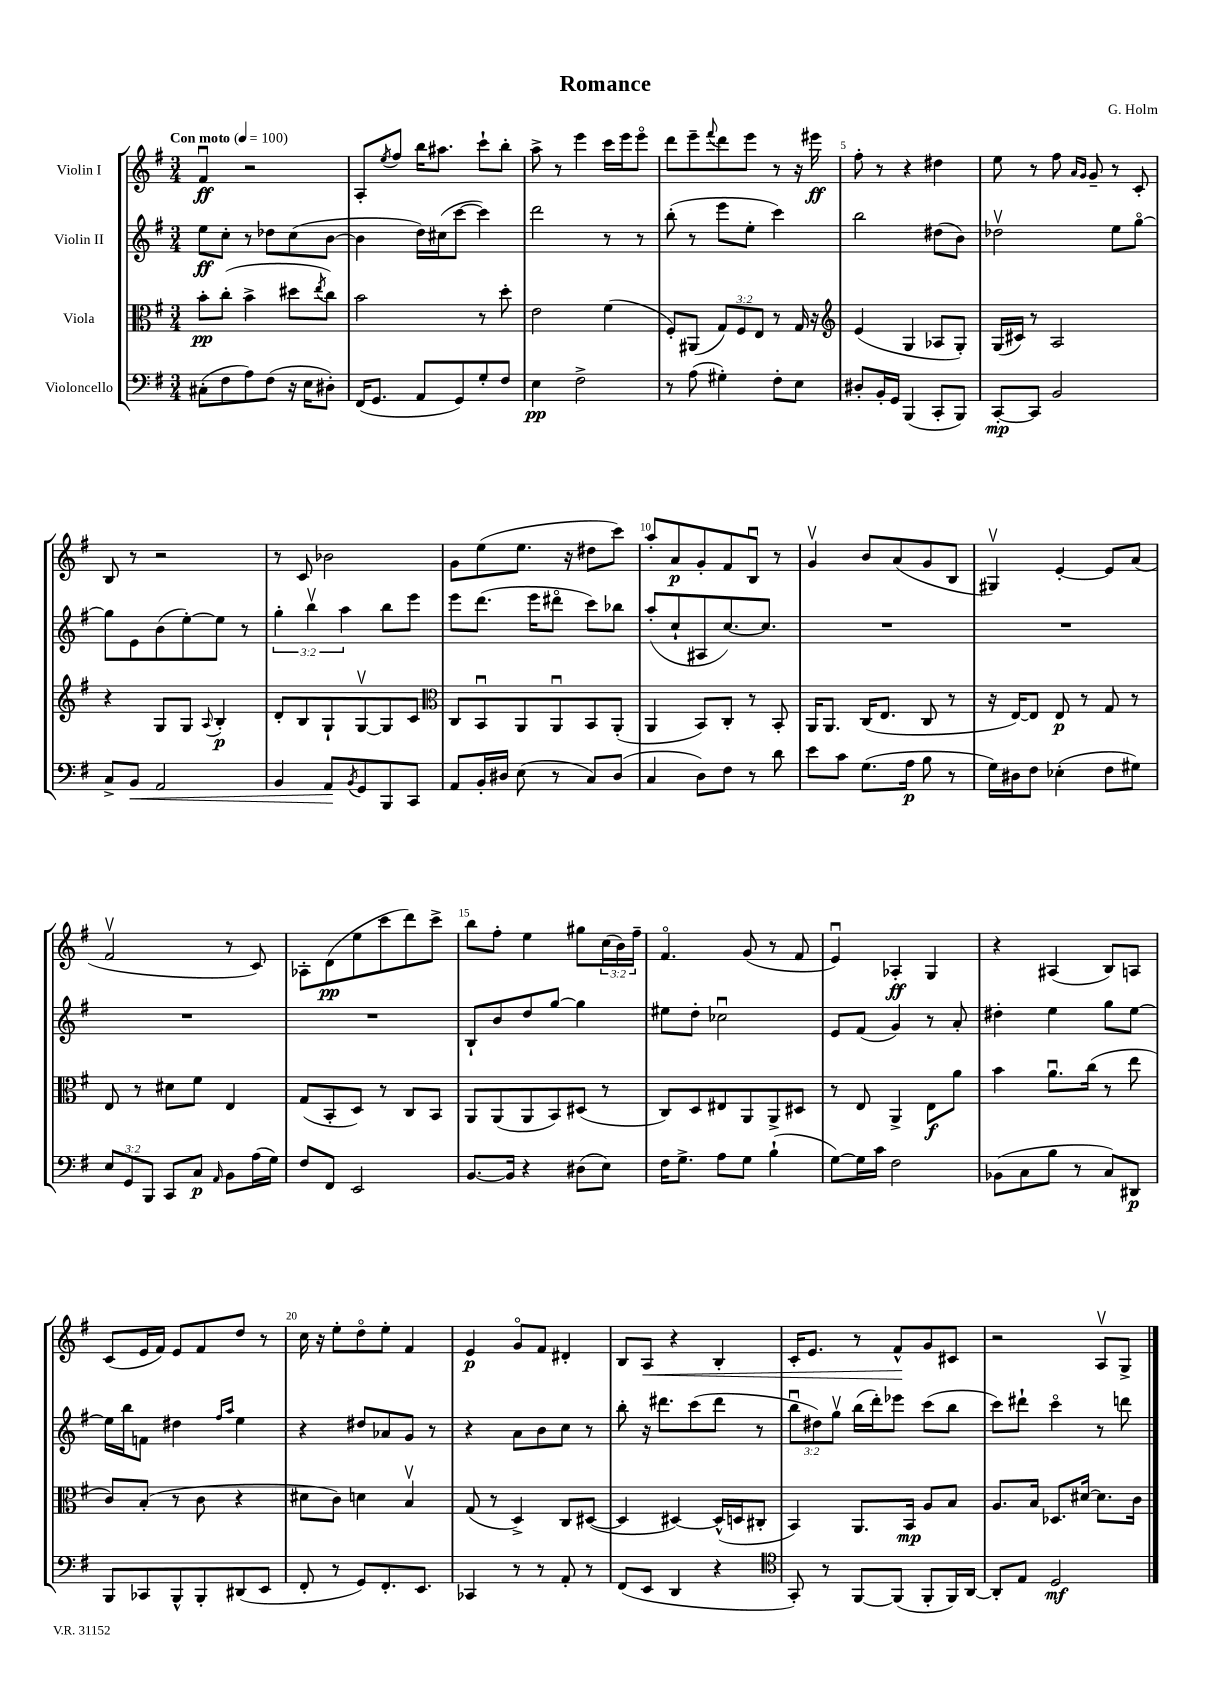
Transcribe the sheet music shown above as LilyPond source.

\header { title = "Romance" composer = "G. Holm" }
<<
\new StaffGroup <<
\new Staff = "s0" \with { instrumentName = "Violin I" } {
    \clef treble \key g \major \numericTimeSignature \time 3/4 \override Staff.TupletNumber.text = #tuplet-number::calc-fraction-text \tempo "Con moto" 4 = 100
    fis'4\downbow\ff r2 |
    a8-. \acciaccatura { e''8 } fis''8 b''16 ais''8. c'''8-! b''8-. |
    a''8-> r8 e'''4 c'''16 e'''16 e'''8\flageolet |
    d'''8 e'''8-- \appoggiatura { fis'''8 } d'''8 e'''8 r8 r16 eis'''16\ff |
    fis''8-. r8 r4 dis''4 |
    e''8 r8 fis''8 \grace { a'16 g'16 } g'8-- r8 c'8-. |
    b8 r8 r2 |
    r8 c'8 bes'2 |
    g'8 e''8( e''8. r16 dis''8 c'''8) |
    a''8-. a'8\p g'8-. fis'8 b8\downbow r8 |
    g'4\upbow b'8 a'8( g'8 b8 |
    gis4\upbow) e'4~-. e'8 a'8( |
    fis'2\upbow r8 c'8) |
    aes8-. d'8\pp( e''8 c'''8 d'''8) c'''8-> |
    b''8 fis''8-. e''4 gis''8 \tuplet 3/2 { c''16( b'16) fis''16-- } |
    fis'4.\flageolet g'8( r8 fis'8 |
    e'4\downbow) aes4-.\ff g4 |
    r4 ais4( b8) a8 |
    c'8( e'16 fis'16) e'8 fis'8 d''8 r8 |
    c''16 r16 e''8-. d''8\flageolet e''8-. fis'4 |
    e'4\p g'8\flageolet fis'8 dis'4-. |
    b8 a8\< r4 b4-. |
    c'16-. e'8. r8 fis'8-^\! g'8 cis'8 |
    r2 a8\upbow g8-> \bar "|." |
}
\new Staff = "s1" \with { instrumentName = "Violin II" } {
    \clef treble \key g \major \numericTimeSignature \time 3/4 \override Staff.TupletNumber.text = #tuplet-number::calc-fraction-text
    e''8\ff c''8-. r8 des''8 c''8( b'8~ |
    b'4 d''16) cis''16( c'''8~ c'''4) |
    d'''2 r8 r8 |
    b''8-.( r8 e'''8 e''8-. c'''4) |
    b''2 dis''8( b'8) |
    des''2\upbow e''8 g''8~\flageolet |
    g''8 e'8 b'8( e''8~-.) e''8 r8 |
    \tuplet 3/2 { g''4-. b''4\upbow a''4 } b''8 e'''8 |
    e'''8 d'''8.( e'''16 dis'''8\flageolet c'''8) bes''8 |
    a''8-.( c''8-! ais8 c''8.~) c''8. |
    R2. |
    R2. |
    R2. |
    R2. |
    b8-! b'8 d''8 g''8~ g''4 |
    eis''8 d''8-. ces''2\downbow |
    e'8 fis'8( g'4) r8 a'8-. |
    dis''4-. e''4 g''8 e''8~ |
    e''16 b''16 f'8 dis''4 \grace { fis''16 a''16 } e''4 |
    r4 dis''8 aes'8 g'8 r8 |
    r4 a'8 b'8 c''8 r8 |
    b''8-. r16 dis'''8. c'''8( dis'''8 r8 |
    \tuplet 3/2 { b''8\downbow dis''8) g''8\upbow } b''16( d'''16-.) ees'''8 c'''8( b''8 |
    c'''8) dis'''8-! c'''4\flageolet r8 d'''8 \bar "|." |
}
\new Staff = "s2" \with { instrumentName = "Viola" } {
    \clef alto \key g \major \numericTimeSignature \time 3/4 \override Staff.TupletNumber.text = #tuplet-number::calc-fraction-text
    b'8-.\pp c''8-.( b'4-> dis''8 \acciaccatura { e''8 } c''8) |
    b'2 r8 d''8-. |
    e'2 fis'4( |
    fis8-.) ais,8( \tuplet 3/2 { g8) fis8 e8 } r8 g16 r16 |
    \clef treble e'4( g4 aes8 g8-.) |
    g16( cis'16) r8 a2 |
    r4 g8 g8 \appoggiatura { a8 } b4-.\p |
    d'8-. b8 g8-! g8~\upbow g8 c'8 |
    \clef alto c8 b,8\downbow a,8 a,8\downbow b,8 a,8-.( |
    a,4 b,8) c8-. r8 b,8-. |
    a,16 a,8. c16( e8. c8 r8 |
    r16 e16~) e8 e8\p r8 g8 r8 |
    e8 r8 dis'8 fis'8 e4 |
    g8( b,8-. d8) r8 c8 b,8 |
    a,8 a,8( a,8 b,8) dis8( r8 |
    c8) d8 eis8 a,8 a,8-> dis8 |
    r8 e8 a,4-> e8\f a'8 |
    b'4 a'8.\downbow c''16( r8 e''8 |
    c'8) b8-.( r8 c'8 r4 |
    dis'8 c'8) d'4 b4\upbow |
    g8( r8 d4->) c8 dis8~( |
    dis4 dis4~) dis16-^( d16 cis8-. |
    b,4) a,8. b,16\mp a8 b8 |
    a8. b16 des8. dis'16~ dis'8. c'16 \bar "|." |
}
\new Staff = "s3" \with { instrumentName = "Violoncello" } {
    \clef bass \key g \major \numericTimeSignature \time 3/4 \override Staff.TupletNumber.text = #tuplet-number::calc-fraction-text
    cis8-.( fis8 a8) fis8( r16 e16 dis8-.) |
    fis,16( g,8. a,8 g,8) g8-. fis8 |
    e4\pp fis2-> |
    r8 a8( gis4-.) fis8-. e8 |
    dis8-. b,16-. g,16 b,,4( c,8-. b,,8) |
    c,8~-.\mp c,8 b,2 |
    c8-> b,8\< a,2 |
    b,4 a,8\! \acciaccatura { b,8 } g,8 b,,8 c,8 |
    a,8 b,16-. dis16 e8( r8 c8) dis8( |
    c4 d8) fis8 r8 d'8 |
    e'8 c'8 g8.( a16\p b8 r8 |
    g16) dis16 fis8 ees4-.( fis8 gis8) |
    \tuplet 3/2 { e8 g,8 b,,8 } c,8 c8\p \grace { a,16 } b,8 a16( g16) |
    fis8 fis,8 e,2 |
    b,8.~ b,16 r4 dis8( e8) |
    fis16 g8.-> a8 g8 b4-!( |
    g8~) g16 c'16 fis2 |
    bes,8( c8 b8 r8 c8) dis,8\p |
    b,,8 ces,8 b,,8-^ b,,8-. dis,8( e,8 |
    fis,8-. r8 g,8) fis,8.-. e,8. |
    ces,4 r8 r8 a,8-. r8 |
    fis,8( e,8 d,4 r4 |
    \clef tenor g,8-.) r8 fis,8~ fis,8( fis,8-. fis,16) a,16~ |
    a,8-. e8 d2\mf \bar "|." |
}
>>
>>
\layout { \context { \Score \override BarNumber.break-visibility = ##(#f #t #t) barNumberVisibility = #(every-nth-bar-number-visible 5) } }
